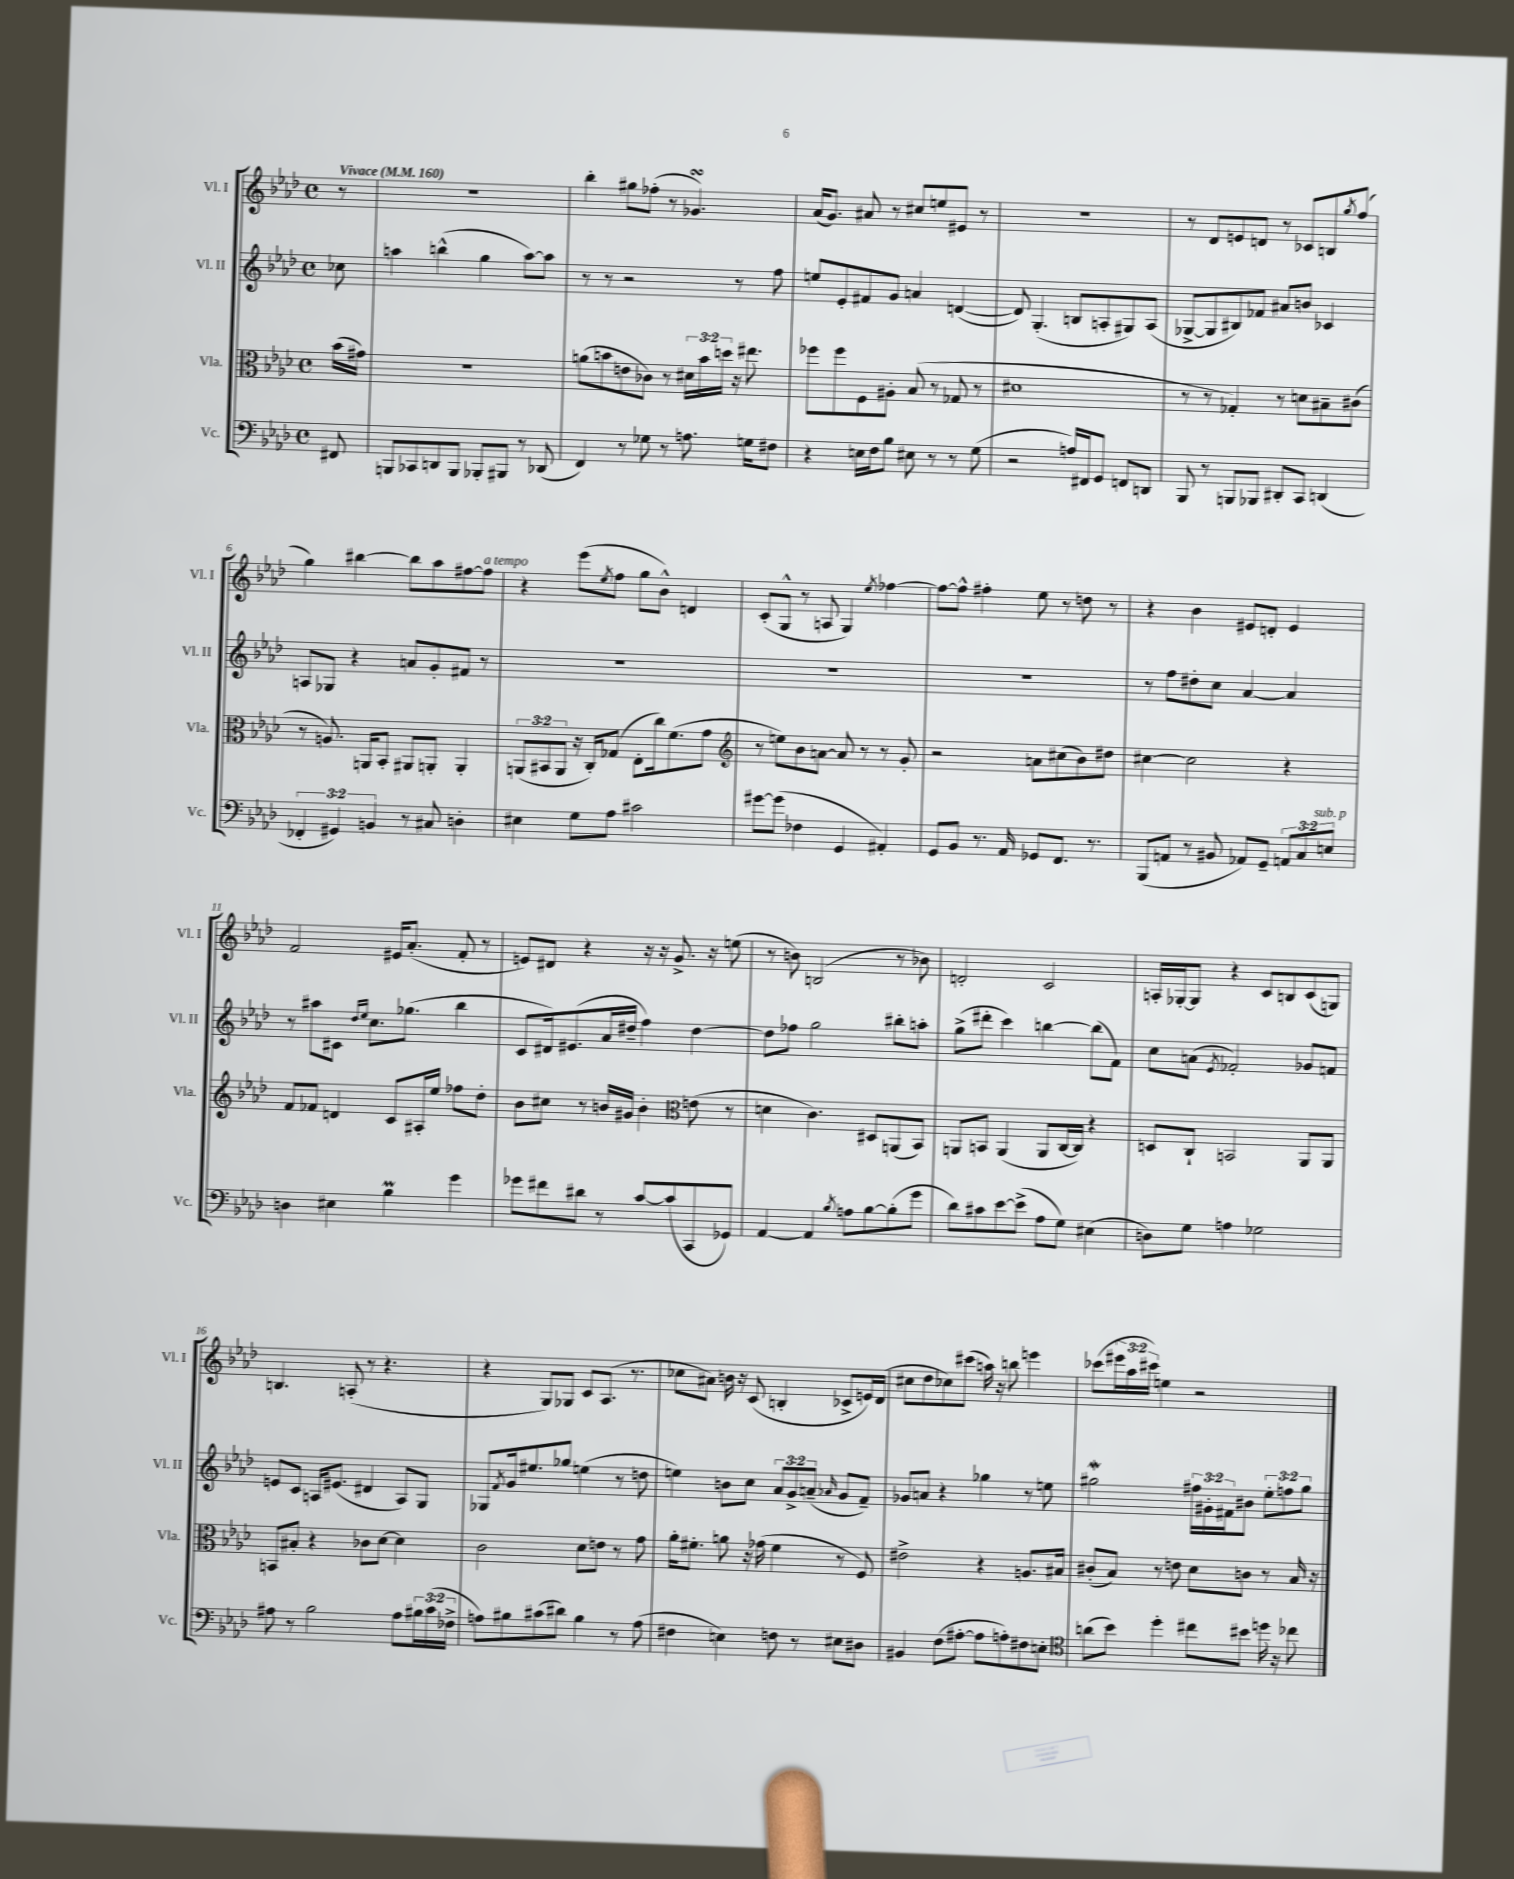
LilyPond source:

<<
\new StaffGroup <<
\new Staff = "s0" \with { instrumentName = "Vl. I" shortInstrumentName = "Vl. I" } {
    \clef treble \key aes \major \defaultTimeSignature \time 4/4 \override Staff.TupletNumber.text = #tuplet-number::calc-fraction-text \partial 8 \tempo "Vivace" 4 = 160
    r8 |
    R1 |
    bes''4-. gis''8 fes''8-.( r8 ges'4.\turn) |
    aes'16( g'8.) ais'8 r8 cis''8 e''8 eis'8 r8 |
    R1 |
    r8 des'8 e'8 d'8 r8 ces'8 b8 \acciaccatura { g''8 } f''8( |
    g''4) bis''4~ bis''8 aes''8 fis''8~ fis''8^\markup { \italic "a tempo" } |
    r4 ees'''8( \acciaccatura { ees''8 } f''8 g''8 bes'8-^) d'4 |
    c'8-.( g8-^ r8 a8 g4) \acciaccatura { ees''8 } fes''4~ |
    fes''8~ fes''8-^ fis''4-. ees''8 r8 d''8 r8 |
    r4 bes'4 eis'8 d'8-. eis'4 |
    f'2 eis'16 aes'8.-.( f'8-. r8 |
    e'8) dis'8 r4 r16 r16 g'8.-> r16 e''8( |
    r8 b'8) b2( r8 bes'8) |
    d'2-. c'2 |
    a16-. ges16~-. ges8 r4 c'8 b8 c'8( g8) |
    b4. a8-.( r8 r4. |
    r4 g8) ges8 c'8 aes8.( r8. |
    ces''8 ais'8) b'16 r16 c'8( b4-. ces'8-> e'16) des'16( |
    cis''8 des''8 ces''8) cis'''8( a''16) r16 b''8 e'''4 |
    ces'''8( \tuplet 3/2 { eis'''16 aes''16 cis'''16) } e''4 r2 \bar "|." |
}
\new Staff = "s1" \with { instrumentName = "Vl. II" shortInstrumentName = "Vl. II" } {
    \clef treble \key aes \major \defaultTimeSignature \time 4/4 \override Staff.TupletNumber.text = #tuplet-number::calc-fraction-text \partial 8
    ces''8 |
    a''4 b''4-^( g''4 a''8~) a''8 |
    r8 r8 r2 r8 f''8 |
    e''8 ees'8-. fis'8 g'8 a'4 d'4~( |
    d'8) g4.-.( b8 a8-. gis8) a8( |
    ges8~-> ges8 bis8) fes'8 ais'8 b'8 ces'4 |
    a8 ges8 r4 a'8 g'8-. fis'8 r8 |
    R1 |
    R1 |
    R1 |
    r8 f''8 dis''8-. c''8 aes'4~ aes'4 |
    r8 ais''8 cis'8 \grace { des''16 ees''16 } c''8. ges''8.( bes''4 |
    c'8 dis'16) eis'8.( aes'16 dis''16-- f''4) dis''4~ |
    dis''8 fes''8 g''2 bis''8-. a''8-. |
    g''8->( dis'''8-. c'''4) b''4~ b''8( f'8) |
    c''8 a'8( \acciaccatura { ees'8 } fes'2-.) ges'8 f'8 |
    e'8 c'8 a16 eis'8.( dis'4 a8) g8 |
    ges8 \acciaccatura { f'8 } g'16 eis''8. ges''8 e''4( r8 d''8 |
    e''4) b'8 c''8 \tuplet 3/2 { aes'8 g'8-> a'8--( } \grace { aes'16 } g'8 f'8--) |
    ges'8 a'8 r4 ges''4 r8 e''8 |
    gis''2\mordent \tuplet 3/2 { fis''16 gis'16-. fis'16 } bis'8 \tuplet 3/2 { ees''8-. f''8 gis''8 } \bar "|." |
}
\new Staff = "s2" \with { instrumentName = "Vla." shortInstrumentName = "Vla." } {
    \clef alto \key aes \major \defaultTimeSignature \time 4/4 \override Staff.TupletNumber.text = #tuplet-number::calc-fraction-text \partial 8
    bes'16( gis'16) |
    R1 |
    a'8( b'8 e'8 ces'8) r8 \tuplet 3/2 { dis'16 b'16 d''16 } r16 eis''8. |
    fes''8 fes''8 f8 ais8-. bes8( r8 ges8 r8 |
    dis'1 |
    r8 r8 ges4-.) r8 d'8 bis8-- cis'8( |
    r8 a8.) a,16 bes,8-. ais,8 a,8-. a,4-. |
    \tuplet 3/2 { a,8( bis,8 a,8 } r16 c16-.) ges8( ees8-. c''16) f'8.( g'8 |
    \clef treble r8 e''8) bes'8 a'8~ a'8 r8 r8 g'8-. |
    r2 a'8 cis''8( bes'8) dis''8 |
    cis''4~ cis''2 r4 |
    f'8 fes'8 d'4 c'8 ais16-. ees''16 fes''8 des''8-. |
    bes'8 cis''8 r8 b'16 gis'16 b'4-. \clef alto e'8( r8 |
    d'4 c'4.) dis8 a,8( bes,8) |
    a,8 b,8 a,4( a,8 c16~ c16) r4 |
    d8 c8-! b,2 aes,8 aes,8 |
    b,8 bis8-. r4 ces'8 des'8~ des'4 |
    c'2 des'8 e'8 r8 g'8 |
    aes'16-. fis'8.-. a'8 r16 ges'16( fis'4 r8 f8) |
    eis'2-> r4 a8. bis16 |
    cis'8-.( bes8) r8 e'8 des'8 c'8 r8 bes16 r16 \bar "|." |
}
\new Staff = "s3" \with { instrumentName = "Vc." shortInstrumentName = "Vc." } {
    \clef bass \key aes \major \defaultTimeSignature \time 4/4 \override Staff.TupletNumber.text = #tuplet-number::calc-fraction-text \partial 8
    fis,8 |
    b,,8 ces,8 d,8 b,,8 bes,,8-. bis,,8 r8 des,8( |
    f,4) r8 ges8 r8 a8. g16 fis8 |
    r4 e16 f16 bes8 eis8 r8 r8 g8( |
    r2 a16) fis,16 g,8 f,8 d,8 |
    bes,,8 r8 b,,8 bes,,8 dis,8-. c,8 d,4( |
    \tuplet 3/2 { fes,4-. gis,4) b,4 } r8 cis8 d4-. |
    eis4 g8 aes8 cis'2 |
    gis'8~ gis'8( fes4 g,4 ais,4-.) |
    g,8 bes,8 r8. aes,16 ges,8 f,8. r8. |
    bes,,8( a,8 r8 bis,8 aes,8) g,8-- \tuplet 3/2 { a,8 c8 e8^\markup { \italic "sub. p" } } |
    d4 eis4 bes4\prall g'4 |
    ges'8 fis'8 dis'8 r8 c'8~ c'8( c,8 ges,8) |
    aes,4~ aes,4 \acciaccatura { bes8 } a8 bes8~ bes8-.( g'8 |
    des'8) cis'8 ees'8~ ees'8->( aes8 g8) eis4( |
    d8) g8 a4 ges2 |
    ais8 r8 bes2 ais8 \tuplet 3/2 { bis16 c'16( fes16-> } |
    a8) bis8 cis'8( dis'8) bis4 r8 a8( |
    fis4 e4) f8 r8 eis8 dis8 |
    bis,4 f8( ais8~-. ais8 a8-.) fis8 e8-. |
    \clef tenor a'8( bes'8) des''4-. cis''8 bis'8 d''16 r16 ces''8 \bar "|." |
}
>>
>>
